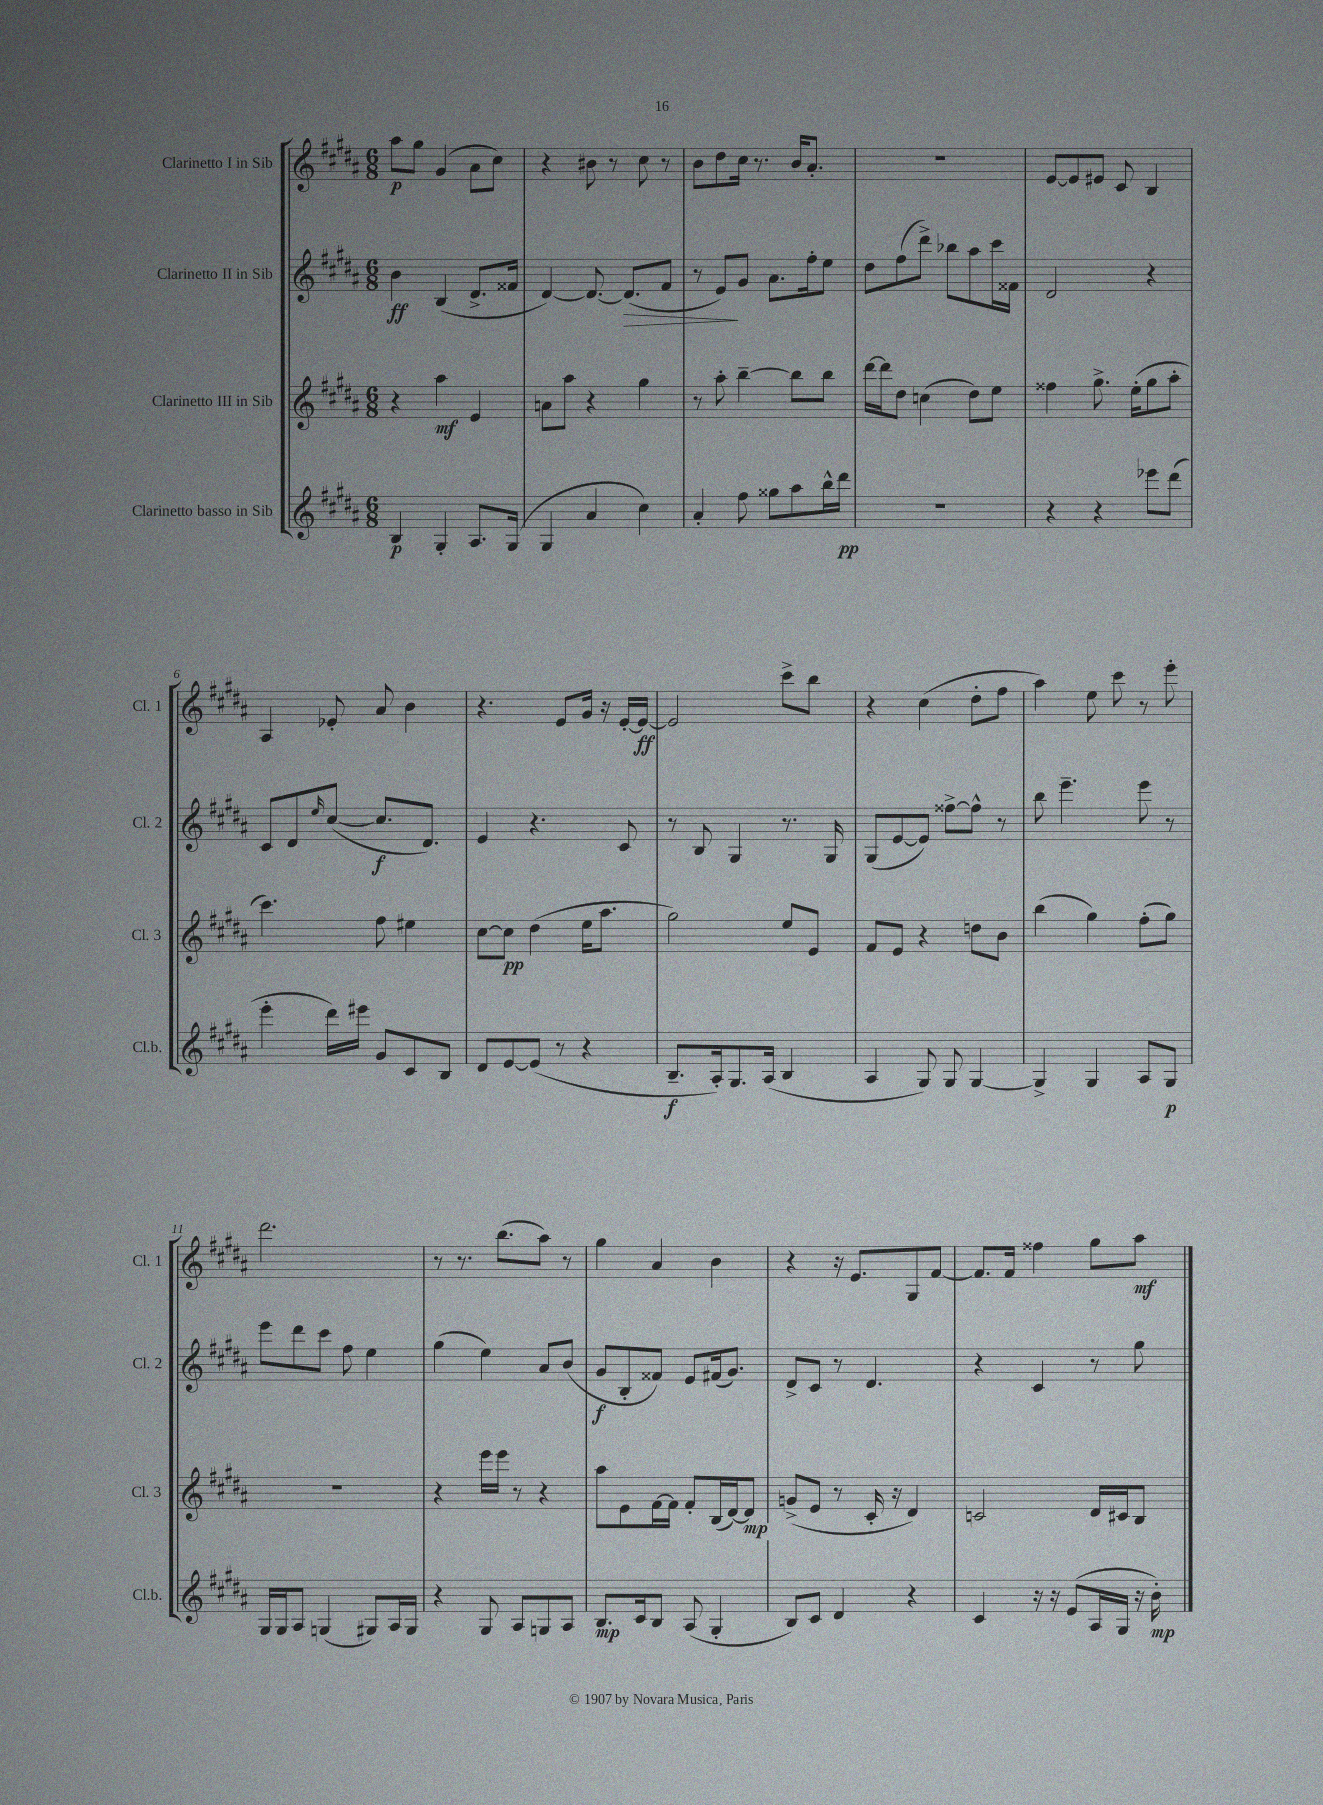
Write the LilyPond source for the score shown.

<<
\new StaffGroup <<
\new Staff = "s0" \with { instrumentName = "Clarinetto I in Sib" shortInstrumentName = "Cl. 1" } {
    \clef treble \key b \major \numericTimeSignature \time 6/8
    ais''8\p gis''8 gis'4( ais'8 cis''8) |
    r4 bis'8 r8 cis''8 r8 |
    b'8 dis''8 cis''16 r8. b'16 ais'8.-. |
    R2. |
    e'8~ e'8 eis'8 cis'8 b4 |
    ais4 ees'8-. ais'8 b'4 |
    r4. e'8 gis'16 r16 e'16~-. e'16~\ff |
    e'2 cis'''8-> b''8 |
    r4 cis''4( dis''8-. fis''8 |
    ais''4) e''8 cis'''8 r8 e'''8-. |
    dis'''2. |
    r8 r8. b''8.( ais''8) r8 |
    gis''4 ais'4 b'4 |
    r4 r16 e'8. gis8 fis'8~ |
    fis'8. fis'16 fisis''4 gis''8 ais''8\mf \bar "|." |
}
\new Staff = "s1" \with { instrumentName = "Clarinetto II in Sib" shortInstrumentName = "Cl. 2" } {
    \clef treble \key b \major \numericTimeSignature \time 6/8
    b'4\ff b4( dis'8.-> fisis'16 |
    dis'4~) dis'8.~ dis'8.\>( fis'8 |
    r8 e'8\!) gis'8 ais'8. fis''16-. e''8 |
    dis''8 fis''8( dis'''8->) bes''8 ais''8 cis'''16 fisis'16 |
    dis'2 r4 |
    cis'8 dis'8 \grace { e''16 } cis''8~( cis''8.\f dis'8.) |
    e'4 r4. cis'8 |
    r8 b8 gis4 r8. gis16 |
    gis8( e'8~ e'8) fisis''8~-> fisis''8-^ r8 |
    b''8 e'''4.-- e'''8 r8 |
    e'''8 dis'''8 cis'''8 fis''8 e''4 |
    gis''4( e''4) ais'8 b'8( |
    gis'8\f b8-. fisis'8) e'8 fis'16( gis'8.) |
    dis'8-> cis'8 r8 dis'4. |
    r4 cis'4 r8 gis''8 \bar "|." |
}
\new Staff = "s2" \with { instrumentName = "Clarinetto III in Sib" shortInstrumentName = "Cl. 3" } {
    \clef treble \key b \major \numericTimeSignature \time 6/8
    r4 ais''4\mf e'4 |
    a'8 ais''8 r4 gis''4 |
    r8 ais''8-. b''4~-- b''8 b''8 |
    dis'''16~ dis'''16 dis''8 c''4( dis''8) e''8 |
    fisis''4 gis''8.-> e''16-.( gis''8 ais''8-. |
    cis'''4.) fis''8 eis''4 |
    cis''8~ cis''8\pp dis''4( e''16 ais''8. |
    gis''2) e''8 e'8 |
    fis'8 e'8 r4 d''8 b'8 |
    b''4( gis''4) fis''8-.( gis''8) |
    R2. |
    r4 e'''16 e'''16 r8 r4 |
    ais''8 e'8 fis'16~ fis'16 fis'8-. b16( dis'16~) dis'8\mp |
    g'8->( e'8 r8 cis'16-. r16 dis'4) |
    c'2 dis'16 cis'16 b8 \bar "|." |
}
\new Staff = "s3" \with { instrumentName = "Clarinetto basso in Sib" shortInstrumentName = "Cl.b." } {
    \clef treble \key b \major \numericTimeSignature \time 6/8
    b4\p gis4-. ais8. gis16( |
    gis4 ais'4 cis''4) |
    ais'4-. fis''8 gisis''8 ais''8 b''16-^ dis'''16\pp |
    R2. |
    r4 r4 ees'''8 dis'''8( |
    e'''4-. dis'''16) eis'''16 gis'8 cis'8 b8 |
    dis'8 e'8~ e'8( r8 r4 |
    b8.--\f ais16-.) gis8. ais16( b4 |
    ais4 gis8) gis8 gis4~ |
    gis4-> gis4 ais8 gis8\p |
    gis16 gis16 ais8 g4( gis8) ais16 gis16 |
    r4 gis8 ais8 g8 ais8 |
    b8.\mp cis'16 b8 ais8( gis4-. |
    b8) cis'8 dis'4 r4 |
    cis'4 r16 r16 e'8( ais16 gis16 r16 b'16-.\mp) \bar "|." |
}
>>
>>
